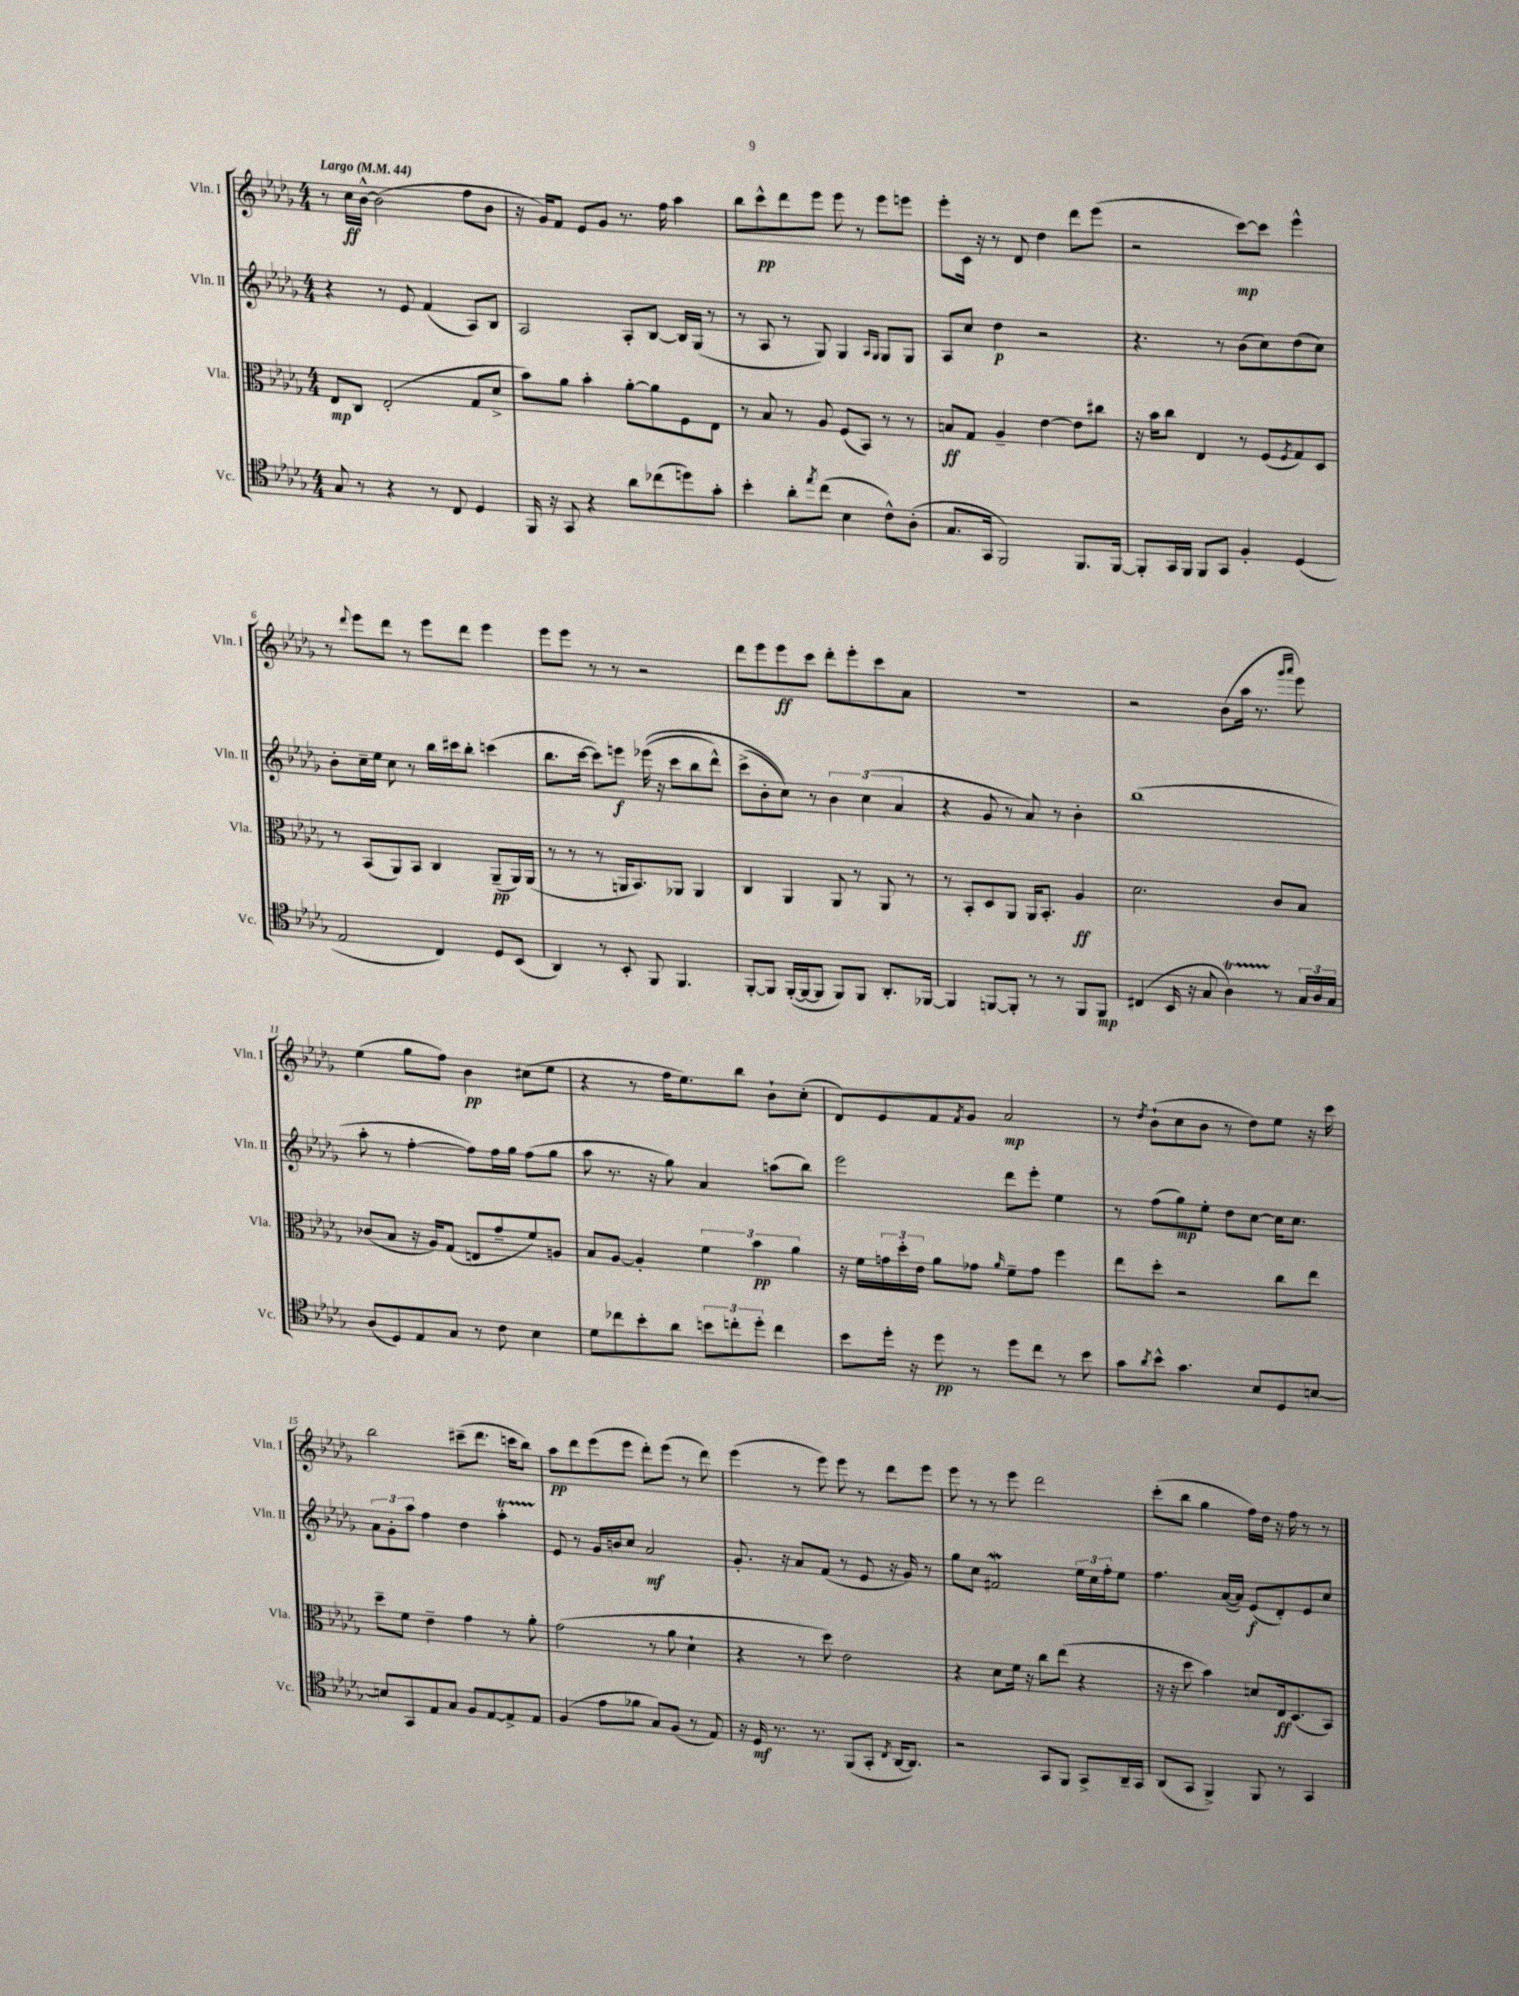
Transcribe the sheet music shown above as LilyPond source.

<<
\new StaffGroup <<
\new Staff = "s0" \with { instrumentName = "Vln. I" shortInstrumentName = "Vln. I" } {
    \clef treble \key des \major \numericTimeSignature \time 4/4 \tempo "Largo" 4 = 44
    r8 c''16\ff bes'16~-^ bes'2( f''8 bes'8 |
    r16 ges'16) f'8 ees'8 ges'8 r8. f''16 aes''4 |
    bes''8 c'''8-^\pp des'''8 ees'''8 ees'''8 r8 ees'''8 e'''8 |
    ees'''8-. c'16 r16 r8 des'8 des''4 des'''8 ees'''8( |
    r2 c'''8~\mp) c'''8 ees'''4-^ |
    r8 \appoggiatura { des'''8 } ees'''8 des'''8 r8 ees'''8 des'''8 ees'''4 |
    ees'''8 ees'''8 r8 r8 r2 |
    des'''8 ees'''8 ees'''8\ff c'''8 des'''8-. ees'''8-. c'''8 aes'8 |
    R1 |
    r2 bes'8( aes''16 r8. \grace { ges'''16 aes'''16 } ees'''8) |
    ees''4( ges''8 f''8) bes'4\pp cis''8( ees''8 |
    r4 r8 f''16 ees''8.) bes''8 bes'8-! c''8-.( |
    des'8) ees'8 f'8 \acciaccatura { f'8 } ges'8 aes'2\mp |
    r8 \acciaccatura { des''8 } bes'8-!( c''8 bes'8 r8 des''8) ees''8 r16 c'''16 |
    bes''2 cis'''8--( des'''8. c'''16 bes''8) |
    aes''8\pp des'''8 ees'''8( ees'''8 des'''8-.) ees'''8( r8 des'''8) |
    ees'''4( r8 ees'''8) ees'''8 r8 des'''8 ees'''8 |
    ees'''8 r8 r8 ees'''8 des'''2 |
    c'''8-.( bes''8 ges''4 f''16) des''16 r16 f''16 r8 r8 \bar "|." |
}
\new Staff = "s1" \with { instrumentName = "Vln. II" shortInstrumentName = "Vln. II" } {
    \clef treble \key des \major \numericTimeSignature \time 4/4
    r4 r8 ees'8 f'4( aes8) bes8 |
    aes2 aes8-. bes8~ bes16 ges16( r8 |
    r8 aes8 r8 ges8) ges4 \grace { aes16 ges16 } ges8 ges8 |
    aes8 c''8 des''4\p r2 |
    r4. r8 bes'8( c''8) des''8( c''8) |
    bes'8-. c''16-- ees''16 c''8 r8 bes''16 cis'''16 bes''8-. c'''4( |
    bes''8. c'''16~ c'''8) e'''8\f ees'''16(\( r16 c'''8 bes''8 des'''8-^) |
    c'''8->( bes'8-. c''8)\) r8 \tuplet 3/2 { bes'4 c''4( aes'4 } |
    r4 ges'8 r8 aes'8) r8 bes'4-. |
    bes''1( |
    aes''8-. r8 f''4~-. f''8) f''16 ges''16 f''8( ges''8 |
    aes''8 r8. r16 ges''8) aes'4 a''8( bes''8) |
    ees'''2 des'''8 ees'''8-. ees''4 |
    r8 f''8( ges''8\mp) ees''8-. des''8 c''8~ c''16 c''8. |
    \tuplet 3/2 { aes'8 ges'8-. aes''8 } f''4 des''4 aes''4-.\startTrillSpan |
    ees'8\stopTrillSpan r8 ges'16 b'16 c''8 aes'2\mf |
    ges'8.-. r16 aes'8 f'8( r8 ees'8 r16 ges'16) r8 |
    ges''8 c''8 fis'2\mordent \tuplet 3/2 { ees''16 c''16 f''16-. } ees''8 |
    f''4. aes'16~( aes'16) ees'8\f( des'8-.) ees'8 c''8 \bar "|." |
}
\new Staff = "s2" \with { instrumentName = "Vla." shortInstrumentName = "Vla." } {
    \clef alto \key des \major \numericTimeSignature \time 4/4
    ees8\mp c8 ees2-.( ges8 des'8-> |
    bes'8) aes'8 bes'4-. aes'8~-. aes'8 f8 ees8 |
    r8 bes8 r8 aes8 f8( bes,8) r8 r8 |
    b8\ff ges8 aes4-- ees'4~ ees'8 cis''8 |
    r16 bes'16 c''8 ees4 r8 f8( \acciaccatura { f8 } ges8) des8 |
    r8 bes,8( aes,8) bes,8 c4 aes,8--\pp( aes,16) aes,16( |
    r8 r8 r8 a,16 bes,8.) aes,8 aes,4 |
    c4 aes,4 aes,8 r8 aes,8 r8 |
    r8 bes,8-. des8 aes,8 aes,16 bes,8.-. aes4\ff |
    des'2. c'8 bes8 |
    ces'8( bes8 r16 aes16) ges8( e8 ges'8-- f'8) a8 |
    bes8 aes8~ aes4-. \tuplet 3/2 { f'4 bes'4\pp aes'4 } |
    r16 f'16 \tuplet 3/2 { g'16 des''16-. ees'16 } aes'8 ges'8 \grace { aes'16 } f'8-- ges'8 f''4 |
    ees''8 des''8-. r2 c''8 ees''8 |
    des''8-- f'8 ees'4-- ges'4 r8 aes'8-. |
    ges'2( r8 aes'8 des'4-! |
    r4 r8 des''8) ees'2 |
    r4 des'8 f'16 r16 c''8 ees''8( r4 |
    r16 r16 des''8 bes'4) d'8 ees16\ff des8.( bes,8) \bar "|." |
}
\new Staff = "s3" \with { instrumentName = "Vc." shortInstrumentName = "Vc." } {
    \clef tenor \key des \major \numericTimeSignature \time 4/4
    ges8 r8 r4 r8 c8 des4 |
    f,16 r16 ges,8 r4 aes'8 ces''8( d''8) ges'8-. |
    bes'4-. aes'8-. \acciaccatura { ees''8 } c''8( bes4 c'8-^) aes8-.( |
    ges8. ges,16 f,2) f,8. f,16~ |
    f,8-. ges,16 f,16 f,8 ges,8 f4-. des4( |
    ees2 c4) des8 bes,8( |
    aes,4) r8 bes,8-. f,8 f,4. |
    f,8~-. f,8 f,16~-.( f,16~ f,8 f,8) f,8 aes,8.-. fes,16~ |
    fes,4 f,8~ f,8-. r8 r8 f,8 f,8\mp |
    cis4( bes,16 r16 ges8 aes4\startTrillSpan) r8\stopTrillSpan \tuplet 3/2 { ges16 aes16 ges16 } |
    aes8( des8) ees8 ges8 r8 c'8 bes4 |
    des'8 ces''8 bes'8-. aes'8 \tuplet 3/2 { b'8 c''8-. des''8-. } c''4 |
    bes'8 des''16-. r16 des''8\pp r8 des''8 c''8 r8 bes'8 |
    ges'8 \acciaccatura { aes'8 } bes'8-^ ges'4. bes8 des8 b8~ |
    b8 ges,8 ees8 ges8 f8 ees8~ ees8-> ees8 |
    f4( ees'8 fes'8 ges8) f8( r8 ees8) |
    r16 des16\mf r8. r8. f,8( ges,8-. \acciaccatura { c8 } aes,16~ aes,8.) |
    r2 ges,8 f,8 ges,8-> aes,16-- ges,16 |
    aes,8( ges,8 f,4->) f,8 r8 ges,4 \bar "|." |
}
>>
>>
